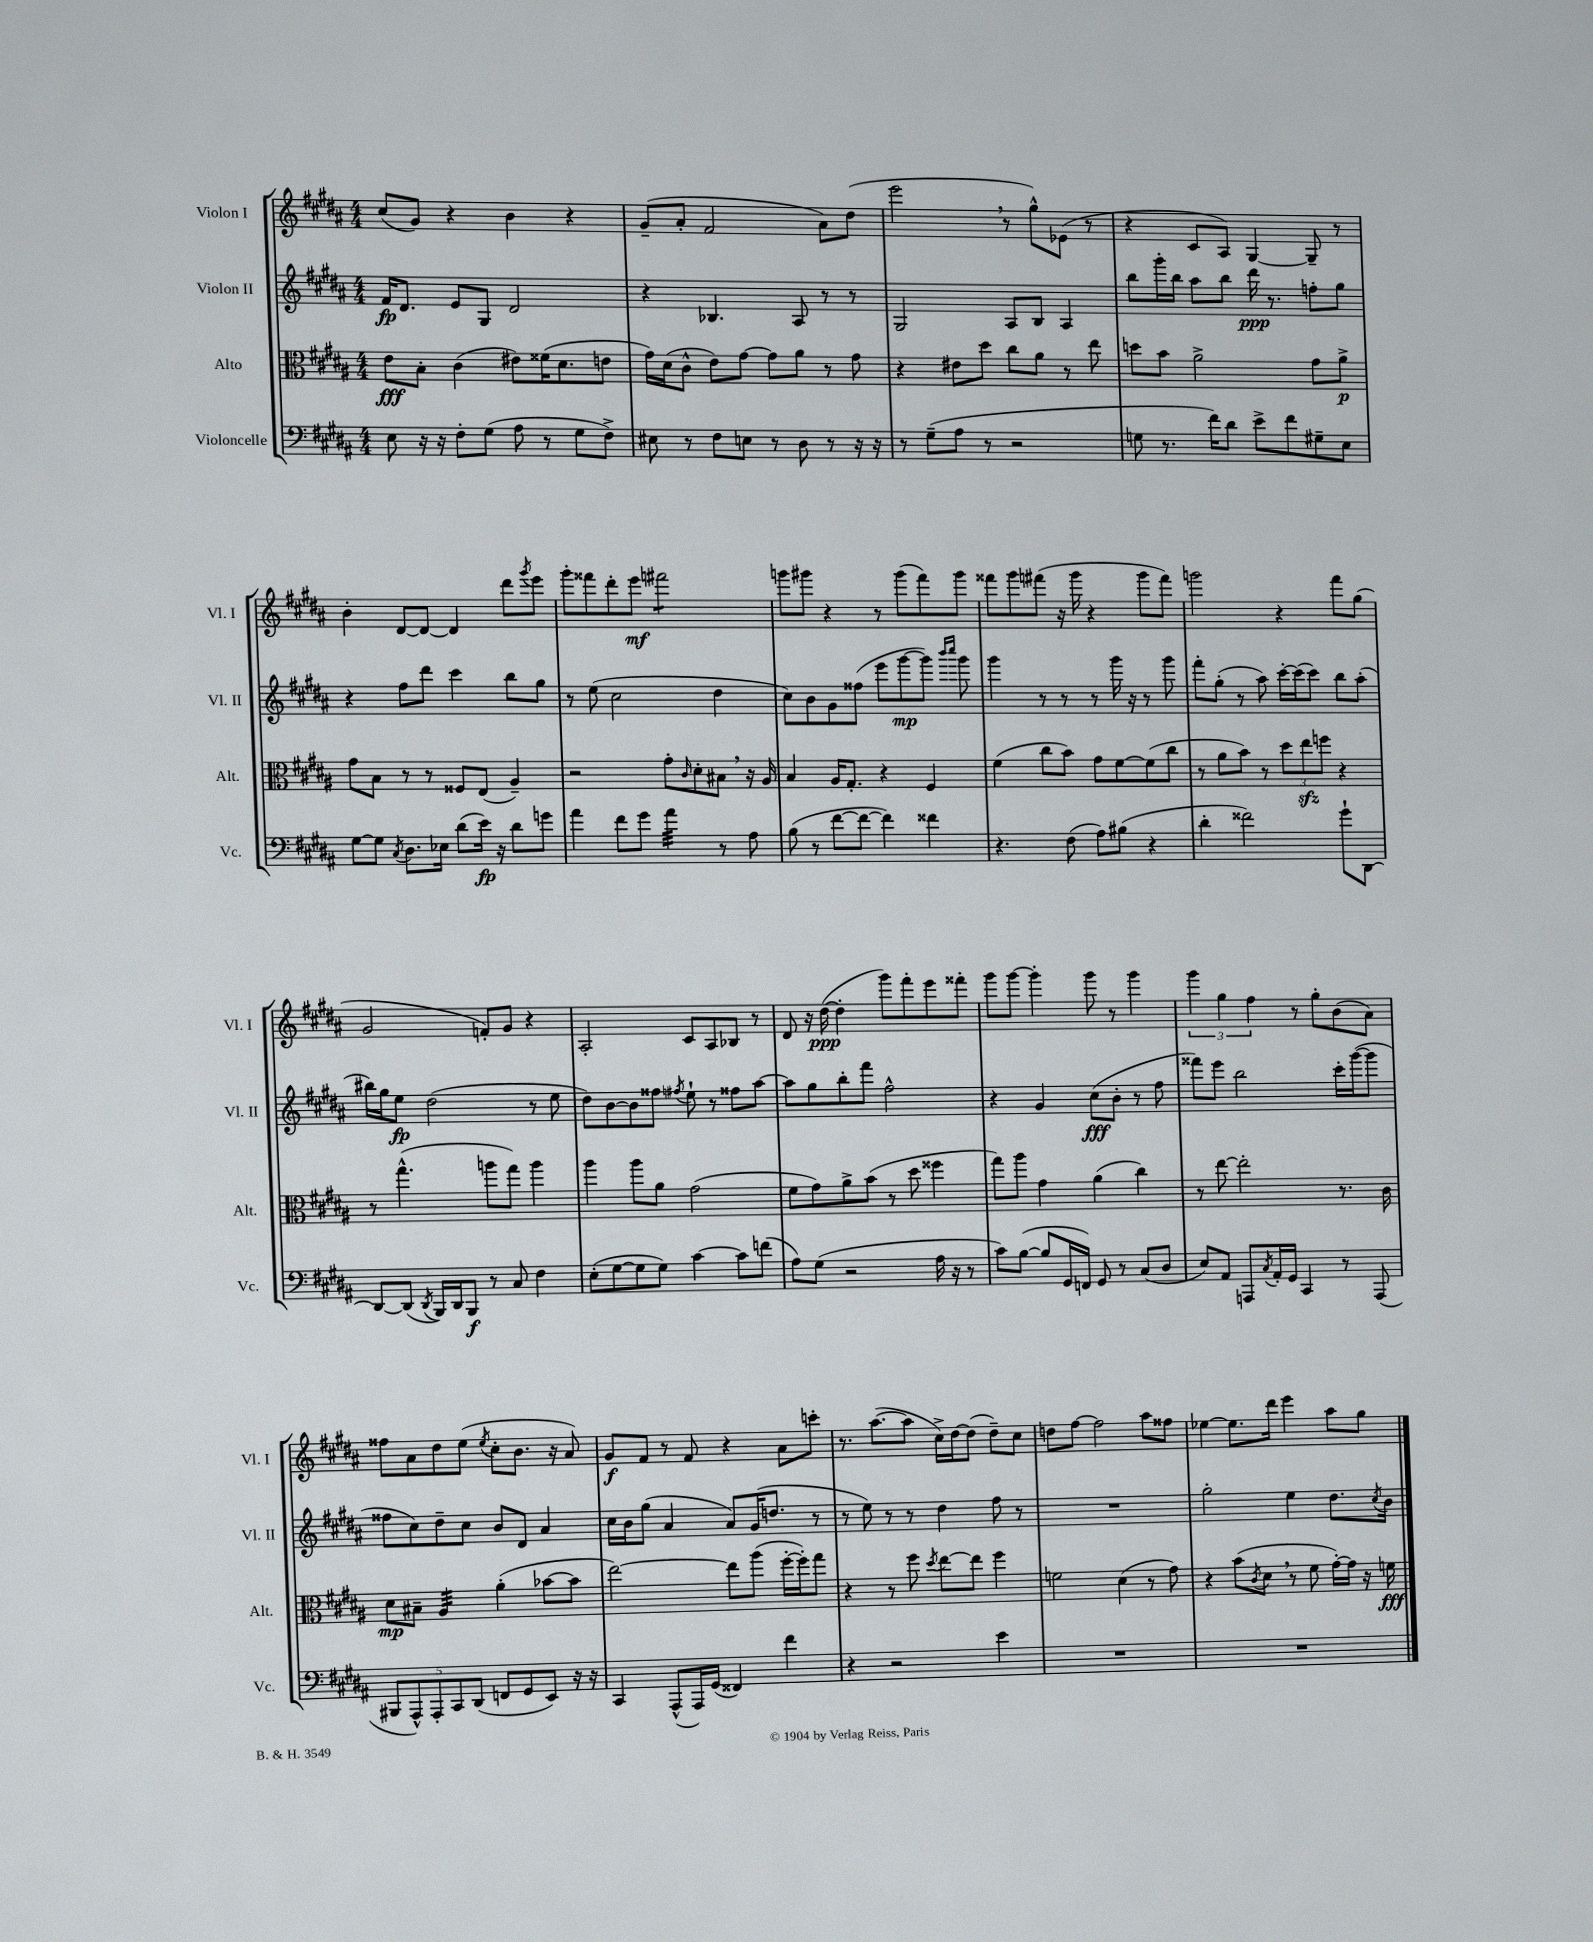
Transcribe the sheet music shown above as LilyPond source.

<<
\new StaffGroup <<
\new Staff = "s0" \with { instrumentName = "Violon I" shortInstrumentName = "Vl. I" } {
    \clef treble \key b \major \numericTimeSignature \time 4/4
    cis''8( gis'8) r4 b'4 r4 |
    gis'8--( ais'8-. fis'2 ais'8) dis''8( |
    e'''2 \breathe r8 gis''8-^) ees'8( r8 |
    r4 cis'8 ais8) gis4~ gis8-- r8 |
    b'4-. dis'8~ dis'8~ dis'4 dis'''8 \acciaccatura { gis'''8 } e'''8 |
    gis'''8-. fisis'''8 dis'''8-. e'''8\mf fis'''2:8 |
    g'''8 gis'''8 r4 r8 gis'''8( fis'''8) gis'''8 |
    fisis'''8 gis'''8 fis'''8( r16 gis'''16 r4 gis'''8 fis'''8) |
    g'''2 r4 fis'''8 gis''8( |
    gis'2 f'8-.) gis'8 r4 |
    ais2-. cis'8 ais8 bes8 r8 |
    dis'8 r16 dis''16~\ppp( dis''4-. gis'''8) fis'''8-. e'''8 fisis'''8-. |
    gis'''8 gis'''8~ gis'''4-. gis'''8 r8 gis'''4 |
    \tuplet 3/2 { gis'''4 gis''4 fis''4 } r8 gis''8-. b'8( ais'8) |
    fisis''8 ais'8 dis''8 e''8( \acciaccatura { e''8 } cis''8-. b'8. r16 ais'8) |
    gis'8\f fis'8 r8 fis'8 r4 ais'8 c'''8-. |
    r8. ais''8.~( ais''8 cis''16->) dis''16~ dis''8( dis''8--) cis''8 |
    d''8 fis''8~ fis''2 ais''8 fisis''8 |
    ees''4~ ees''8. dis'''16 e'''4 ais''8 gis''8 \bar "|." |
}
\new Staff = "s1" \with { instrumentName = "Violon II" shortInstrumentName = "Vl. II" } {
    \clef treble \key b \major \numericTimeSignature \time 4/4
    fis'16\fp dis'8. e'8 gis8 dis'2 |
    r4 bes4. ais8 r8 r8 |
    gis2 ais8 b8 ais4 |
    b''8 gis'''16-. b''16 ais''8 b''8 dis'''16\ppp r8. f''8-. gis''8 |
    r4 fis''8 dis'''8 cis'''4 b''8 gis''8 |
    r8 e''8( cis''2 dis''4 |
    cis''8) b'8 gis'8 fisis''8( e'''8 gis'''8~\mp gis'''8) \grace { b'''16 cis''''16 } gis'''8 |
    gis'''4 r8 r8 r8 gis'''16 r16 r8 gis'''8 |
    fis'''8-. gis''8-.( r8 ais''8) cis'''16~-. cis'''16( cis'''8) b''8 ais''8-.( |
    bis''16) gis''16 e''8\fp dis''2( r8 e''8 |
    dis''8) b'8~ b'8 fisis''8 \acciaccatura { fis''8 } e''8-! r8 fisis''8 ais''8~ |
    ais''8 gis''8 b''8-. fis'''8 fis''2-^ |
    r4 gis'4 cis''8\fff( b'8-. r8 fis''8 |
    fisis'''8) e'''8 b''2 cis'''16-. gis'''16~( gis'''8 |
    fisis''8 cis''8) dis''8-- cis''8 b'8 dis'8 ais'4 |
    cis''16 b'16 gis''8( ais'4 ais'8) gis'16( d''8. r8 |
    r8 e''8) r8 r8 dis''4 fis''8 r8 |
    R1 |
    gis''2-. e''4 dis''8. \acciaccatura { cis''8 } b'16 \bar "|." |
}
\new Staff = "s2" \with { instrumentName = "Alto" shortInstrumentName = "Alt." } {
    \clef alto \key b \major \numericTimeSignature \time 4/4
    e'8\fff b8-. cis'4( eis'8) fisis'16( dis'8. e'8 |
    gis'16) dis'16( cis'8-^ e'8) gis'8~ gis'8 ais'8 r8 gis'8 |
    r4 eis'8 dis''8 cis''8 ais'8 r8 e''8 |
    d''8 b'8 ais'2-> gis'8 ais'8->\p |
    gis'8 b8 r8 r8 fisis8 e8( ais4--) |
    r2 gis'8-. \grace { cis'16 } dis'8-. bis8 \breathe r16 ais16 |
    b4 ais16 gis8.-. r4 fis4 |
    fis'4( cis''8 b'8) gis'8 fis'8~ fis'8( cis''8 |
    r8 ais'8 b'8) r8 \tuplet 3/2 { dis''8 e''8\sfz f''8 } r4 |
    r8 gis''4.-^( a''8 gis''8) a''4 |
    ais''4 ais''8 ais'8 gis'2( |
    fis'8 gis'8) ais'8-> b'8( r8 dis''8 fisis''4 |
    gis''8) ais''8 gis'4 ais'4( cis''4) |
    r8 e''8~ e''2-. r8. cis'16 |
    dis'8\mp bis8-- ais4:32 ais'4-.( bes'8~ bes'8 |
    e''2~) e''8 ais''8( fis''16~-. fis''16-.) gis''8 |
    r4 r8 fis''8 \acciaccatura { dis''8 } e''8~ e''8 fis''4 |
    f'2 dis'4( r8 gis'8) |
    r4 b'8( \acciaccatura { cis'8 } dis'8 \breathe r8 fis'8 gis'16~-.) gis'16 r16 f'16\fff \bar "|." |
}
\new Staff = "s3" \with { instrumentName = "Violoncelle" shortInstrumentName = "Vc." } {
    \clef bass \key b \major \numericTimeSignature \time 4/4
    e8 r16 r16 fis8-. gis8( ais8 r8 gis8 fis8->) |
    eis8 r8 fis8 e8 r8 dis8 r8 r16 r16 |
    r8 gis8--( ais8 r8 r2 |
    g8 r8. fis'16) dis'8 e'8-> fis'8 gis8-- e8 |
    gis8~ gis8 \acciaccatura { cis8 } dis8. ees16 dis'8( e'16\fp) r16 dis'8 g'8 |
    ais'4 fis'8 gis'8 ais'4:32 r8 ais8 |
    b8( r8 fis'8~ fis'8~ fis'4) fisis'4 |
    r4. fis8( ais8) bis8( r4 |
    dis'4-. fisis'2) gis'8-! dis,8~ |
    dis,8~ dis,8( \acciaccatura { dis,8 } b,,16) dis,16 b,,8\f r8 cis8 fis4 |
    e8-.( gis8~ gis8 gis8) cis'4~ cis'8 f'8( |
    ais8) gis8( r2 ais16 r16 r8 |
    cis'8) b8~( b8 gis,16 f,16) gis,8 r8 cis8( dis8 |
    e8) ais,8 a,,8 \acciaccatura { cis8 } ais,16-. gis,16 cis,4 r8 a,,8( |
    \tuplet 5/4 { bis,,8 ais,,8-^) ais,,8-. cis,8 dis,8( } f,8 gis,8 e,8) r16 r16 |
    cis,4 ais,,8-^( ais,,16) gis,16( fisis,4) fis'4 |
    r4 r2 e'4 |
    R1 |
    R1 \bar "|." |
}
>>
>>
\layout { \context { \Score \remove "Bar_number_engraver" } }
